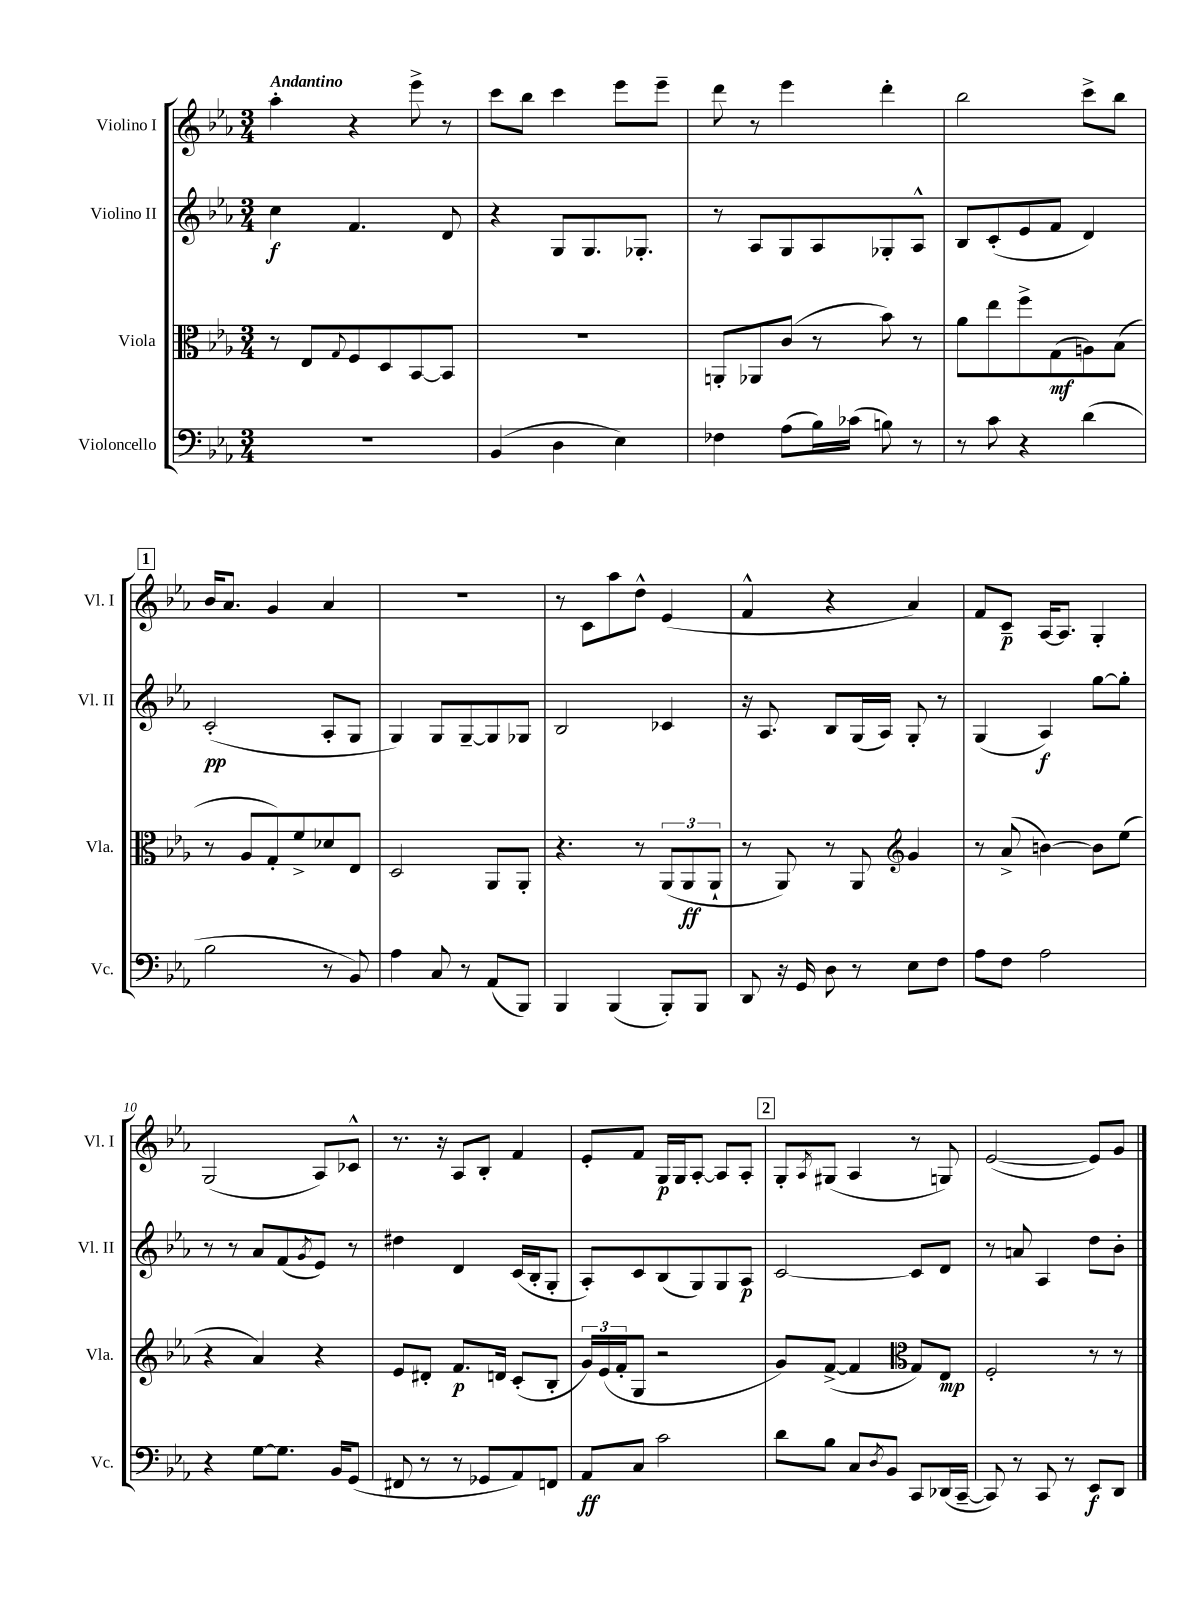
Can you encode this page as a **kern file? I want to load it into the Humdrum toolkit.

**kern	**dynam	**kern	**dynam	**kern	**dynam	**kern	**dynam
*part4	*part4	*part3	*part3	*part2	*part2	*part1	*part1
*staff4	*staff4	*staff3	*staff3	*staff2	*staff2	*staff1	*staff1
*I"Violoncello	*	*I"Viola	*	*I"Violino II	*	*I"Violino I	*
*I'Vc.	*	*I'Vla.	*	*I'Vl. II	*	*I'Vl. I	*
*clefF4	*	*clefC3	*	*clefG2	*	*clefG2	*
*k[b-e-a-]	*	*k[b-e-a-]	*	*k[b-e-a-]	*	*k[b-e-a-]	*
*M3/4	*	*M3/4	*	*M3/4	*	*M3/4	*
=1	=1	=1	=1	=1	=1	=1	=1
!	!	!	!	!	!	!LO:TX:a:B:t=Andantino	!
2.r	.	8r	.	4cc\	f	4aa-'\	.
.	.	8E-/L	.	.	.	.	.
.	.	8qqG/	.	.	.	.	.
.	.	8F/	.	4.f/	.	4r	.
.	.	8D/	.	.	.	.	.
.	.	[8BB-/	.	.	.	8eee-^\	.
.	.	8BB-/J]	.	8d/	.	8r	.
=2	=2	=2	=2	=2	=2	=2	=2
(4BB-/	.	2.r	.	4r	.	8ccc\L	.
.	.	.	.	.	.	8bb-\J	.
4D\	.	.	.	8G/L	.	4ccc\	.
.	.	.	.	8.G/	.	.	.
4E-\)	.	.	.	.	.	8eee-\L	.
.	.	.	.	8.G-X'/J	.	.	.
.	.	.	.	.	.	8eee-~\J	.
=3	=3	=3	=3	=3	=3	=3	=3
4F-X\	.	8AAn'/L	.	8r	.	8ddd\	.
.	.	8AA-X/	.	8A-/L	.	8r	.
(8A-\L	.	(8c/J	.	8G/	.	4eee-\	.
16B-\L)	.	8r	.	8A-/	.	.	.
(16c-X\JJ	.	.	.	.	.	.	.
8Bn\)	.	8b-\)	.	8G-X'/	.	4ddd'\	.
8r	.	8r	.	8A-^^/J	.	.	.
=4	=4	=4	=4	=4	=4	=4	=4
8r	.	8a-\L	.	8B-/L	.	2bb-\	.
8c\	.	8ee-\	.	(8c'/	.	.	.
4r	.	8ff^\	.	8e-/	.	.	.
.	.	(8G\	mf	8f/J	.	.	.
(4d\	.	8An\)	.	4d/)	.	8ccc^\L	.
.	.	(8B-\J	.	.	.	8bb-\J	.
!!LO:LB:g=z
!!LO:REH:place=s1:t=1
=5	=5	=5	=5	=5	=5	=5	=5
2B-\	.	8r	.	(2c'/	pp	16b-/KL	.
.	.	.	.	.	.	8.a-/J	.
.	.	8A-/L	.	.	.	.	.
.	.	8G'/)	.	.	.	4g/	.
.	.	8f^/	.	.	.	.	.
8r	.	8d-X/	.	8A-'/L	.	4a-/	.
8BB-/)	.	8E-/J	.	8G/J	.	.	.
=6	=6	=6	=6	=6	=6	=6	=6
4A-\	.	2D/	.	4G/)	.	2.r	.
8C/	.	.	.	8G/L	.	.	.
8r	.	.	.	[8G~/	.	.	.
(8AA-/L	.	8AA-/L	.	8G/]	.	.	.
8BBB-/J)	.	8AA-'/J	.	8G-X/J	.	.	.
=7	=7	=7	=7	=7	=7	=7	=7
4BBB-/	.	4.r	.	2B-/	.	8r	.
.	.	.	.	.	.	8c\L	.
(4BBB-/	.	.	.	.	.	8aa-\	.
.	.	8r	.	.	.	8dd^^\J	.
8BBB-'/L)	.	(12AA-/L	.	4c-X/	.	(4e-/	.
.	.	12AA-/	ff	.	.	.	.
8BBB-/J	.	.	.	.	.	.	.
.	.	12AA-`/J	.	.	.	.	.
=8	=8	=8	=8	=8	=8	=8	=8
8DD/	.	8r	.	16r	.	4f^^/	.
.	.	.	.	8.A-/	.	.	.
16r	.	8AA-/)	.	.	.	.	.
16GG/	.	.	.	.	.	.	.
8D\	.	8r	.	8B-/L	.	4r	.
8r	.	8AA-/	.	(16G/L	.	.	.
.	.	.	.	16A-/JJ)	.	.	.
*	*	*clefG2	*	*	*	*	*
8E-\L	.	4g/	.	8G'/	.	4a-/)	.
8F\J	.	.	.	8r	.	.	.
=9	=9	=9	=9	=9	=9	=9	=9
8A-\L	.	8r	.	(4G/	.	8f/L	.
8F\J	.	(8a-^/	.	.	.	8c~/J	p
2A-\	.	[4bn\)	.	4A-/)	f	[16A-/KL	.
.	.	.	.	.	.	8.A-/J]	.
.	.	8b\L]	.	[8gg\L	.	4G'/	.
.	.	(8ee-\J	.	8gg'\J]	.	.	.
!!LO:LB:g=z
=10	=10	=10	=10	=10	=10	=10	=10
4r	.	4r	.	8r	.	(2G/	.
.	.	.	.	8r	.	.	.
[8G\L	.	4a-/)	.	8a-/L	.	.	.
8.G\J]	.	.	.	(8f/	.	.	.
.	.	.	.	8qg/	.	.	.
.	.	4r	.	8e-/J)	.	8A-/L)	.
16BB-/KL	.	.	.	.	.	.	.
(8GG/J	.	.	.	8r	.	8c-X^^/J	.
=11	=11	=11	=11	=11	=11	=11	=11
8FF#X/	.	8e-/L	.	4dd#X\	.	8.r	.
8r	.	8d#X'/J	.	.	.	.	.
.	.	.	.	.	.	16r	.
8r	.	8.f/L	p	4d/	.	8A-/L	.
8GG-X/L	.	.	.	.	.	8B-'/J	.
.	.	16dn/Jk	.	.	.	.	.
8AA-/)	.	(8c'/L	.	(16c/LL	.	4f/	.
.	.	.	.	16B-'/J	.	.	.
8FFn/J	.	8B-'/J	.	8G'/J	.	.	.
=12	=12	=12	=12	=12	=12	=12	=12
8AA-/L	ff	24g/LL)	.	8A-'/L)	.	8e-'/L	.
.	.	(24e-/	.	.	.	.	.
.	.	24f'/J	.	.	.	.	.
8C/J	.	8G/J	.	8c/	.	8f/J	.
2c\	.	2r	.	(8B-/	.	16G/LL	p
.	.	.	.	.	.	16G/J	.
.	.	.	.	8G/)	.	[8A-'/J	.
.	.	.	.	8G/	.	8A-/L]	.
.	.	.	.	8A-/J	p	8A-'/J	.
!!LO:REH:place=s1:t=2
=13	=13	=13	=13	=13	=13	=13	=13
8d\L	.	8g/L)	.	[2c/	.	8G'/L	.
.	.	.	.	.	.	8qA-/	.
8B-\J	.	([8f^/J	.	.	.	(8G#X/J	.
8C/L	.	4f/]	.	.	.	4A-/	.
8qD/	.	.	.	.	.	.	.
8BB-/J	.	.	.	.	.	.	.
*	*	*clefC3	*	*	*	*	*
8CC/L	.	8G/L)	.	8c/L]	.	8r	.
(16DD-X/L	.	8E-/J	mp	8d/J	.	8Gn/)	.
[16CC~/JJ	.	.	.	.	.	.	.
=14	=14	=14	=14	=14	=14	=14	=14
8CC/])	.	2F'/	.	8r	.	([2e-/	.
8r	.	.	.	8an/	.	.	.
8CC/	.	.	.	4A-/	.	.	.
8r	.	.	.	.	.	.	.
8EE-/L	f	8r	.	8dd\L	.	8e-/L])	.
8DD/J	.	8r	.	8b-'\J	.	8g/J	.
==	==	==	==	==	==	==	==
*-	*-	*-	*-	*-	*-	*-	*-
